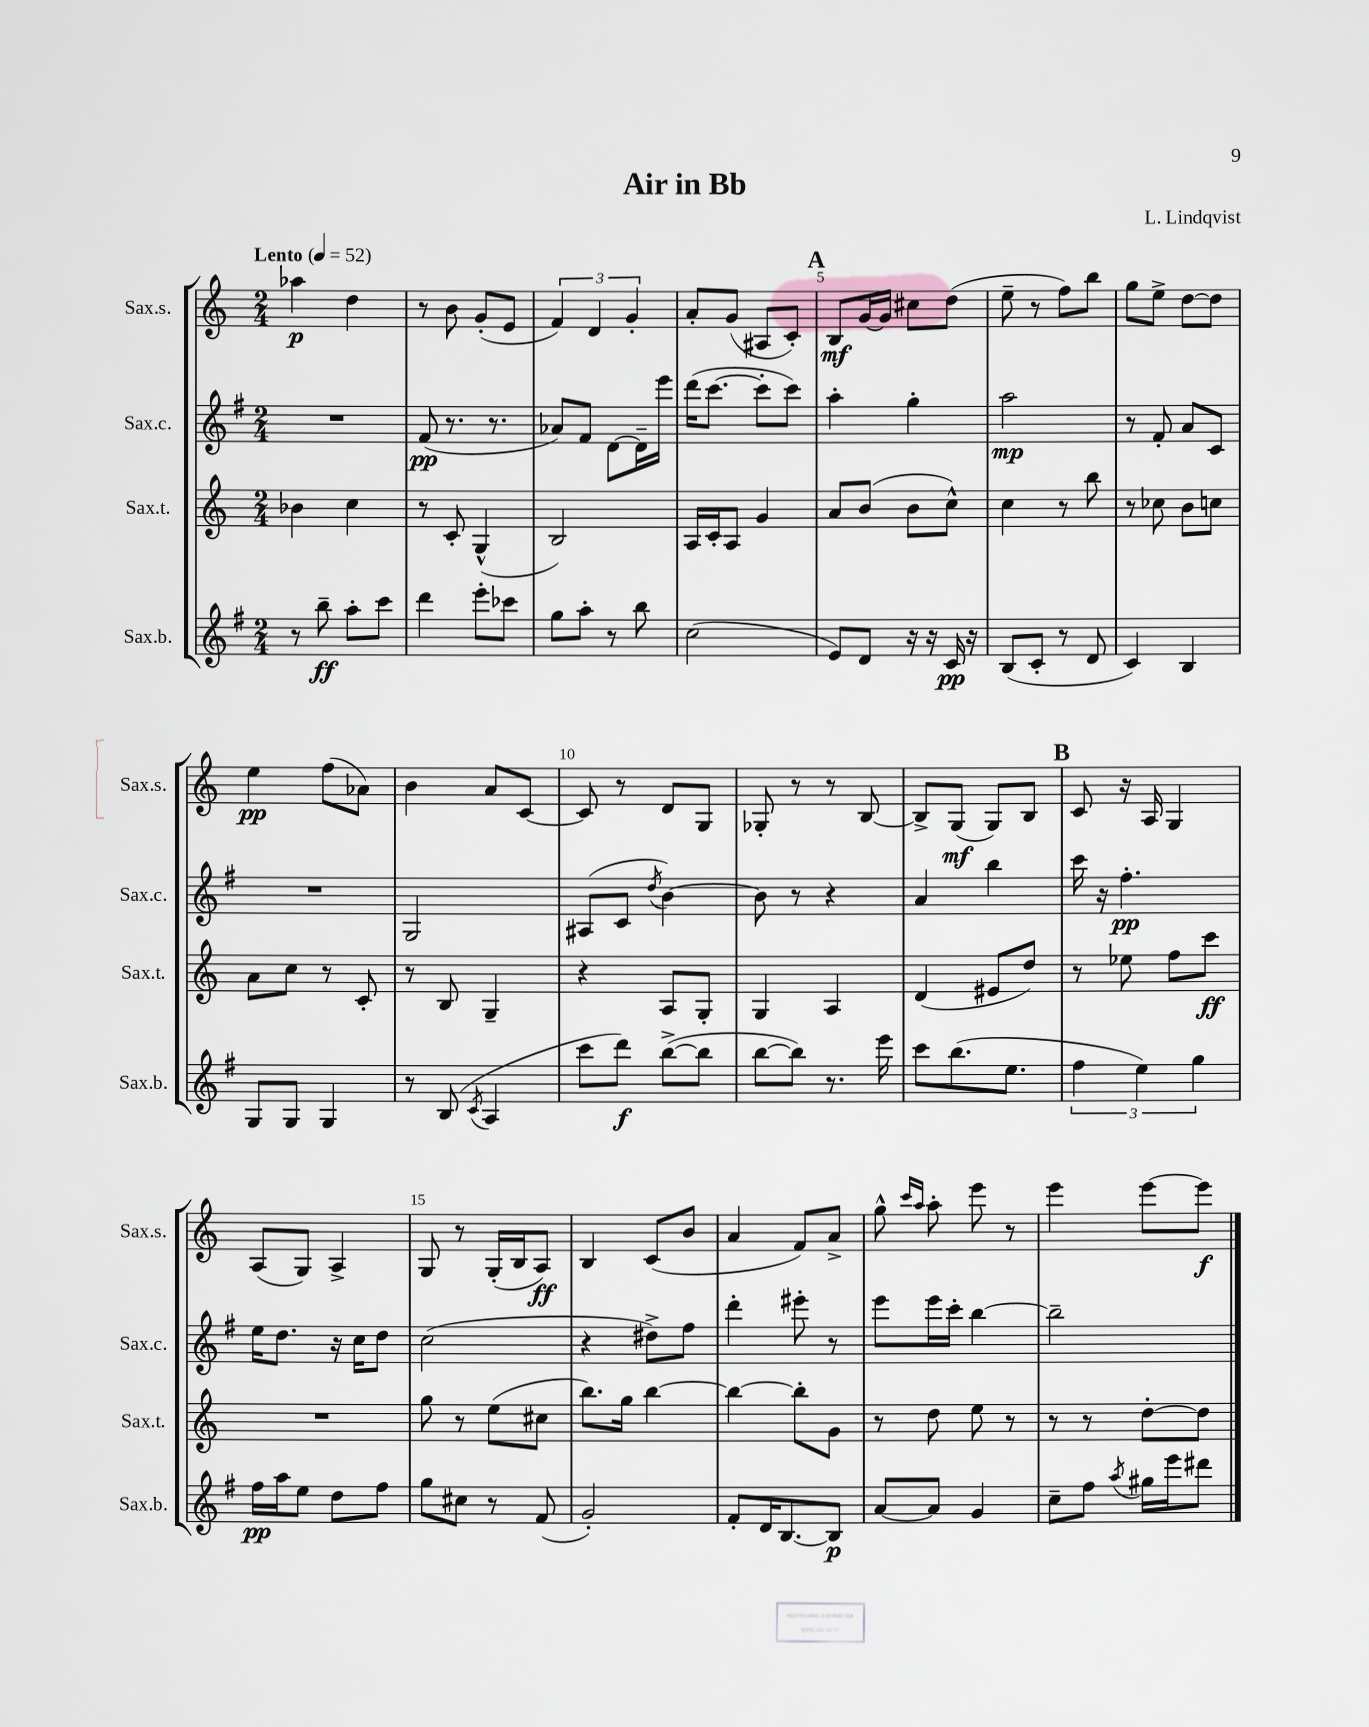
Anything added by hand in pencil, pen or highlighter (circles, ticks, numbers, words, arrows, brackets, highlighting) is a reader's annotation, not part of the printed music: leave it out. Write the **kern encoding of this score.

**kern	**kern	**kern	**kern
*staff4	*staff3	*staff2	*staff1
*clefG2	*clefG2	*clefG2	*clefG2
*k[f#]	*k[]	*k[f#]	*k[]
*M2/4	*M2/4	*M2/4	*M2/4
*MM52	*MM52	*MM52	*MM52
8r	4b-\	2r	4aa-\
8bb~\	.	.	.
8aa'\L	4cc\	.	4dd\
8ccc\J	.	.	.
=	=	=	=
4ddd\	8r	(8f#/	8r
.	8c'/	8.r	8b\
8eee'\L	(4G^^/	.	(8g'/L
.	.	8.r	.
8ccc-\J	.	.	8e/J
=	=	=	=
8gg\L	2B/)	8a-/L)	6f/)
8aa'\J	.	8f#/J	.
.	.	.	6d/
8r	.	[8d\L	.
.	.	.	6g'/
8bb\	.	16d~\]L	.
.	.	16eee\JJ	.
=	=	=	=
(2cc\	16A/LL	(16ddd\LK	8a'/L
.	16c'/J	[8.ccc\J	.
.	8A/J	.	(8g/J
.	4g/	8ccc'\]L	8A#/L
.	.	8ccc\J)	8c'/J)
=	=	=	=
8e/L)	8a/L	4aa'\	8B/L
8d/J	(8b/J	.	[16g/L
.	.	.	16g/]JJ
16r	8b\L	4gg'\	8cc#\L
16r	.	.	.
16c/	8cc^^\J)	.	(8dd\J
16r	.	.	.
=	=	=	=
(8B/L	4cc\	2aa\	8ee~\
8c'/J	.	.	8r
8r	8r	.	8ff\L)
8d/	8bb\	.	8bb\J
=	=	=	=
4c/)	8r	8r	8gg\L
.	8cc-\	8f#'/	8ee^\J
4B/	8b\L	8a/L	[8dd\L
.	8cc\J	8c/J	8dd\]J
=	=	=	=
8G/L	8a\L	2r	4ee\
8G/J	8cc\J	.	.
4G/	8r	.	(8ff\L
.	8c'/	.	8a-\J)
=	=	=	=
8r	8r	2G/	4b\
(8B/	8B/	.	.
8qc/	.	.	.
4A/	4G~/	.	8a/L
.	.	.	[8c/J
=	=	=	=
8ccc\L	4r	(8A#/L	8c/]
8ddd\J)	.	8c/J	8r
.	.	8qdd/	.
([8bb^\L	8A/L	[4b\)	8d/L
8bb\]J	8G'/J	.	8G/J
=	=	=	=
[8bb\L	4G/	8b\]	8G-'/
8bb\]J)	.	8r	8r
8.r	4A/	4r	8r
.	.	.	[8B/
16eee\	.	.	.
=	=	=	=
8ccc\L	(4d/	4a/	8B^/]L
(8.bb\	.	.	(8G/J
.	8e#/L	4bb\	8G/L)
8.ee\J	.	.	.
.	8dd/J)	.	8B/J
=	=	=	=
6ff#\	8r	16ccc\	8c/
.	.	16r	.
.	8ee-\	4.ff#'\	16r
6ee\)	.	.	.
.	.	.	16A/
.	8ff\L	.	4G/
6gg\	.	.	.
.	8ccc\J	.	.
=	=	=	=
16ff#\LL	2r	16ee\LK	(8A/L
16aa\J	.	8.dd\J	.
8ee\J	.	.	8G/J)
8dd\L	.	16r	4A^/
.	.	16cc\LK	.
8ff#\J	.	8dd\J	.
=	=	=	=
8gg\L	8gg\	(2cc\	8G/
8cc#\J	8r	.	8r
8r	(8ee\L	.	(16G'/LL
.	.	.	16B/J
(8f#/	8cc#\J	.	8A/J)
=	=	=	=
2g'/)	8.bb\L)	4r	4B/
.	16gg\Jk	.	.
.	[4bb\	8dd#^\L)	(8c/L
.	.	8ff#\J	8b/J
=	=	=	=
8f#'/L	4bb\_	4ddd'\	4a/
16d/K	.	.	.
[8.B/	.	.	.
.	8bb'\]L	8eee#'\	8f/L)
8B/]J	8g\J	8r	8a^/J
=	=	=	=
[8a/L	8r	8eee\L	8gg^^\
.	.	.	16qqccc/LL
.	.	.	16qqaa/JJ
8a/]J	8dd\	16eee\L	8aa'\
.	.	16ccc'\JJ	.
4g/	8ee\	[4bb\	8eee\
.	8r	.	8r
=	=	=	=
8cc~\L	8r	2bb~\]	4eee\
8ff#\J	8r	.	.
8qaa/	.	.	.
16gg#\LL	[8dd'\L	.	[8eee\L
16eee\J	.	.	.
8ddd#\J	8dd\]J	.	8eee\]J
==	==	==	==
*-	*-	*-	*-
